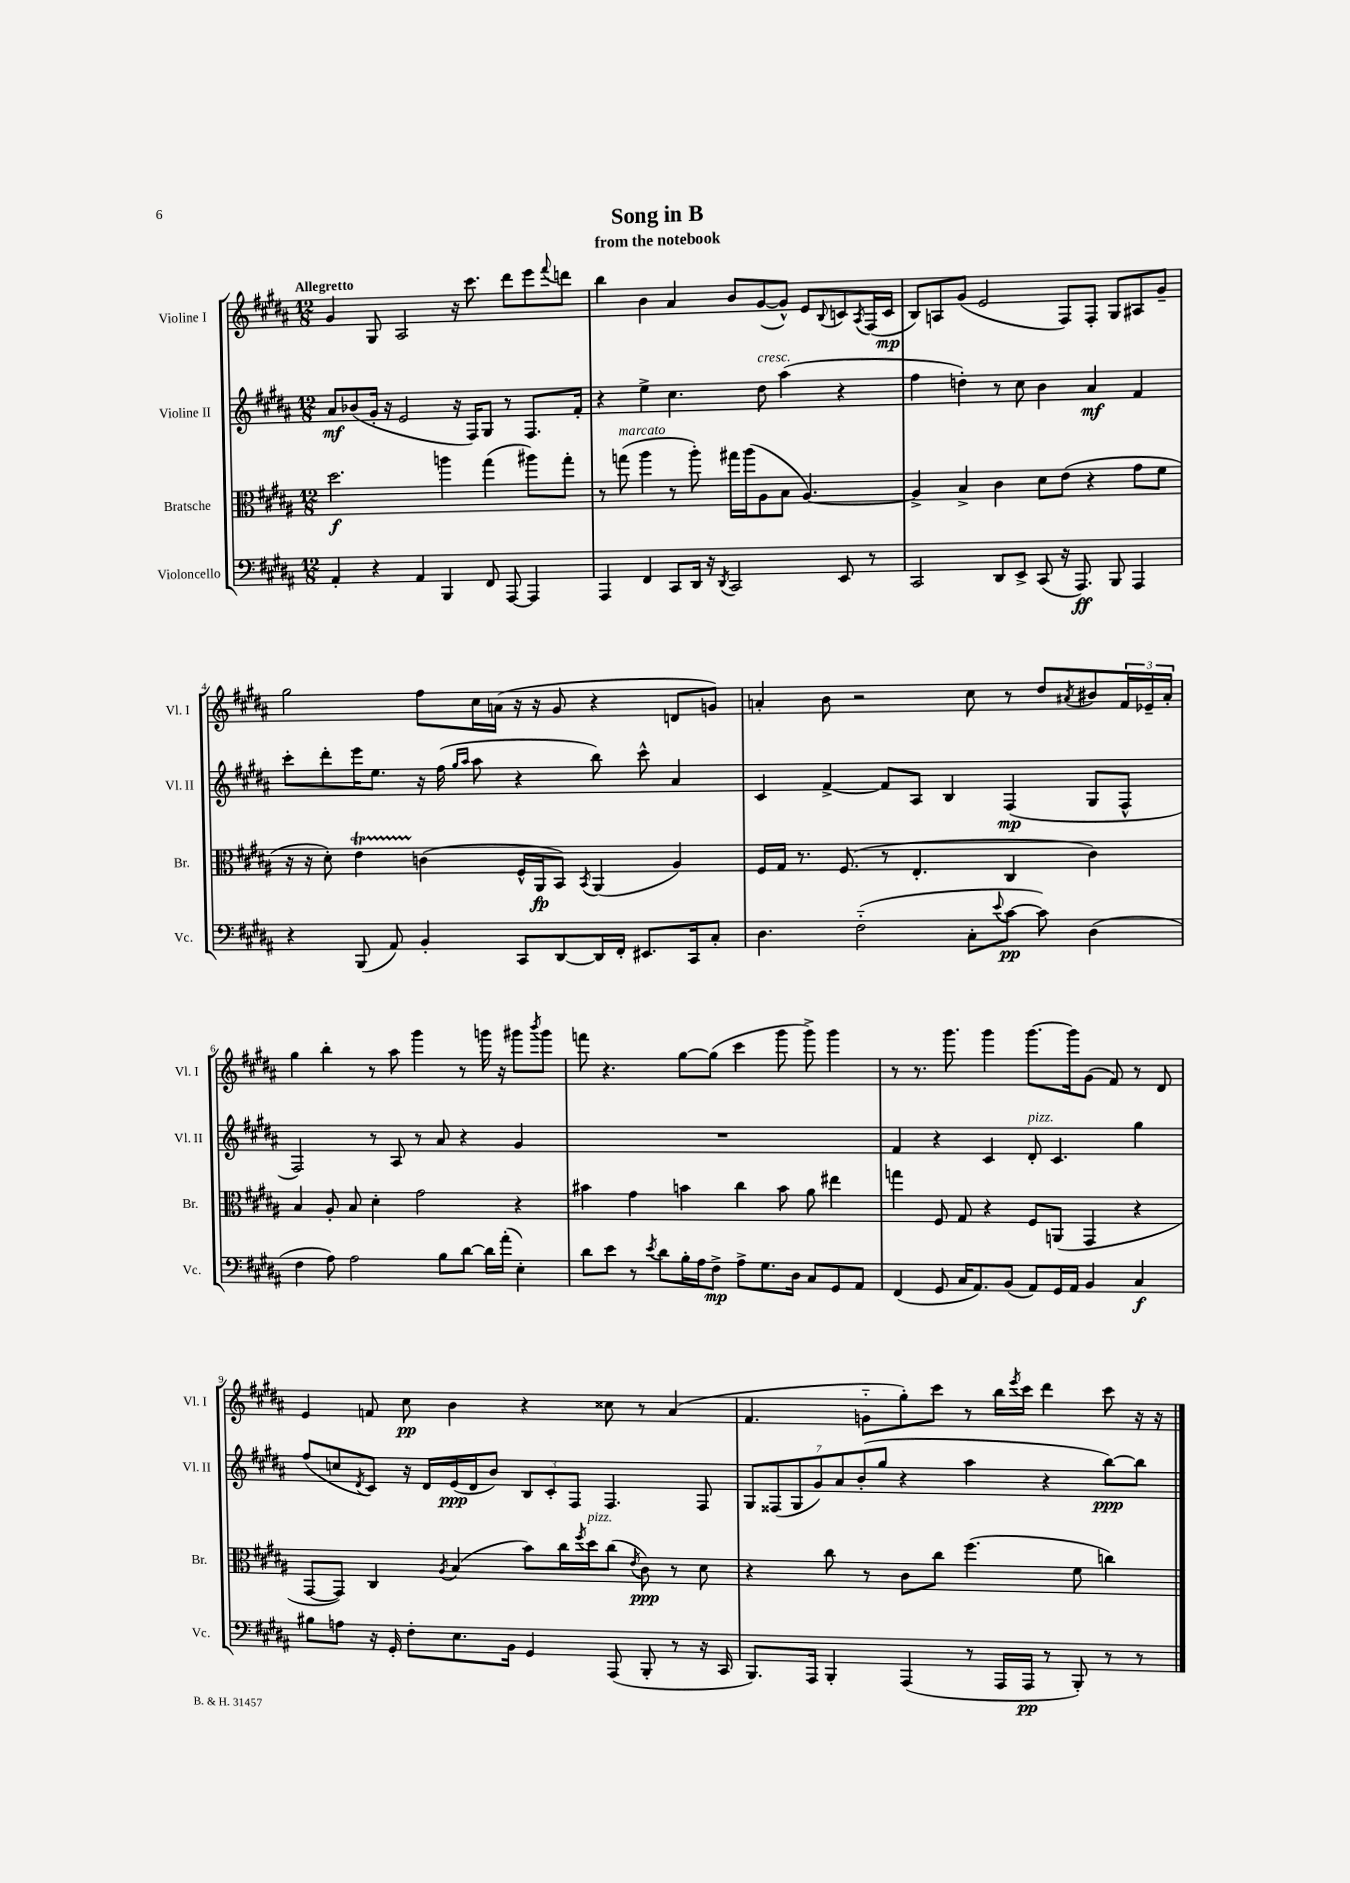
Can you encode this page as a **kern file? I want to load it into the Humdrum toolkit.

**kern	**dynam	**kern	**dynam	**kern	**dynam	**kern	**dynam
*part4	*part4	*part3	*part3	*part2	*part2	*part1	*part1
*staff4	*staff4	*staff3	*staff3	*staff2	*staff2	*staff1	*staff1
*I"Violoncello	*	*I"Bratsche	*	*I"Violine II	*	*I"Violine I	*
*I'Vc.	*	*I'Br.	*	*I'Vl. II	*	*I'Vl. I	*
*clefF4	*	*clefC3	*	*clefG2	*	*clefG2	*
*k[f#c#g#d#a#]	*	*k[f#c#g#d#a#]	*	*k[f#c#g#d#a#]	*	*k[f#c#g#d#a#]	*
*M12/8	*	*M12/8	*	*M12/8	*	*M12/8	*
=1	=1	=1	=1	=1	=1	=1	=1
!	!	!	!	!	!	!LO:TX:a:B:t=Allegretto	!
4AA#'/	.	2.dd#\	f	8a#/L	mf	4g#/	.
.	.	.	.	(8b-X/	.	.	.
4r	.	.	.	16g#'/Jk	.	8G#/	.
.	.	.	.	16r	.	.	.
.	.	.	.	2e/	.	2A#/	.
4AA#/	.	.	.	.	.	.	.
4BBB/	.	4aan\	.	.	.	.	.
.	.	.	.	16r	.	16r	.
.	.	.	.	16F#/KL)	.	8.ccc#\	.
8FF#/	.	(4gg#\	.	8G#/J	.	.	.
[8AAA#/	.	.	.	8r	.	8ddd#\L	.
4AAA#/]	.	8aa#X\L)	.	8.F#/L	.	8eee\	.
.	.	.	.	.	.	8qqfff#/	.
.	.	8gg#'\J	.	.	.	8dddn\J	.
.	.	.	.	16f#'/Jk	.	.	.
=2	=2	=2	=2	=2	=2	=2	=2
4AAA#/	.	8r	.	4r	.	4bb\	.
!	!	!LO:TX:a:i:t=marcato	!	!	!	!	!
.	.	(8ggn\	.	.	.	.	.
4FF#/	.	4aa#\	.	4ee^\	.	4b\	.
8CC#/L	.	8r	.	4.cc#\	.	4a#/	.
16DD#/Jk	.	8aa#'\)	.	.	.	.	.
16r	.	.	.	.	.	.	.
8qDD#/	.	.	.	.	.	.	.
2CC#/	.	16gg#X\LL	.	.	.	8b/L	.
.	.	(16aa#\J	.	.	.	.	.
!	!	!	!	!LO:TX:a:i:t=cresc.	!	!	!
.	.	8A#\	.	8dd#\	.	([8g#/	.
.	.	8B\J	.	(4aa#\	.	8g#^^/J])	.
.	.	[4.A#/)	.	.	.	8e/L	.
.	.	.	.	.	.	8qqB/	.
8EE/	.	.	.	4r	.	8cn/	.
.	.	.	.	.	.	8qA#/	.
8r	.	.	.	.	.	(16F#/L	.
.	.	.	.	.	.	16c/JJ	mp
=3	=3	=3	=3	=3	=3	=3	=3
2CC#/	.	4A#^/]	.	4ff#\	.	8B/L)	.
.	.	.	.	.	.	8An/	.
.	.	4B^/	.	4ddn'\)	.	(8g#/J	.
.	.	.	.	.	.	2e/	.
8DD#/L	.	4c#\	.	8r	.	.	.
8EE^/J	.	.	.	8cc#\	.	.	.
(8CC#/	.	8d#\L	.	4b\	.	.	.
16r	.	(8e\J	.	.	.	8F#/L)	.
8.AAA#/)	ff	.	.	.	.	.	.
.	.	4r	.	4a#/	mf	8F#'/J	.
8BBB/	.	.	.	.	.	8G#/L	.
4AAA#/	.	8g#\L	.	4f#/	.	8A#X/	.
.	.	8f#\J	.	.	.	8g#~/J	.
!!LO:LB:g=z
=4	=4	=4	=4	=4	=4	=4	=4
4r	.	16r	.	8ccc#'\L	.	2gg#\	.
.	.	16r	.	.	.	.	.
.	.	8d#'\)	.	8ddd#'\	.	.	.
(8BBB/	.	4eT\	.	16eee\K	.	.	.
.	.	.	.	8.ee\J	.	.	.
8AA#/)	.	.	.	.	.	.	.
4BB'/	.	(4cn\	.	16r	.	8ff#\L	.
.	.	.	.	(16ff#\	.	.	.
.	.	.	.	16qqgg#/LL	.	.	.
.	.	.	.	16qqaa#/JJ	.	.	.
.	.	.	.	8aa#\	.	16cc#\L	.
.	.	.	.	.	.	(16an\JJ	.
8CC#/L	.	16F#^^/LL	.	4r	.	16r	.
.	.	16AA#/J	fp	.	.	16r	.
[8DD#/	.	8BB/J)	.	.	.	8g#/	.
.	.	8qBB/	.	.	.	.	.
16DD#/L]	.	(4AA#/	.	8bb\)	.	4r	.
16FF#'/JJ	.	.	.	.	.	.	.
8.EE#X/L	.	.	.	8ccc#^^\	.	.	.
.	.	4A#/)	.	4a#/	.	8dn/L	.
16CC#/k	.	.	.	.	.	.	.
8C#'/J	.	.	.	.	.	8gn/J)	.
=5	=5	=5	=5	=5	=5	=5	=5
4.D#\	.	16F#/LL	.	4c#/	.	4an'/	.
.	.	16G#/JJ	.	.	.	.	.
.	.	8.r	.	.	.	.	.
.	.	.	.	[4f#^/	.	8b\	.
.	.	(8.F#/	.	.	.	.	.
(2F#\	.	.	.	.	.	2r	.
.	.	8r	.	8f#/L]	.	.	.
.	.	4.E'/	.	8A#/J	.	.	.
.	.	.	.	4B/	.	.	.
8C#'\L	.	.	.	.	.	8cc#\	.
8qqe/	.	.	.	.	.	.	.
[8c#\J	pp	4C#/	.	(4F#/	mp	8r	.
8c#\])	.	.	.	.	.	8dd#/L	.
.	.	.	.	.	.	8qa#X/	.
(4D#\	.	4c#\)	.	8G#/L	.	8b#X/	.
.	.	.	.	8F#^^/J	.	24f#/L	.
.	.	.	.	.	.	24e-X~/	.
.	.	.	.	.	.	24a#'/JJ	.
!!LO:LB:g=z
=6	=6	=6	=6	=6	=6	=6	=6
4F#\	.	4B/	.	2F#/)	.	4gg#\	.
8A#\)	.	8A#'/	.	.	.	4bb'\	.
2A#\	.	8B/	.	.	.	.	.
.	.	4d#'\	.	8r	.	8r	.
.	.	.	.	8A#/	.	8aa#\	.
.	.	2g#\	.	8r	.	4ggg#\	.
8B\L	.	.	.	8a#/	.	.	.
[8d#\J	.	.	.	4r	.	8r	.
16d#\LL]	.	.	.	.	.	16gggn\	.
(16a#'\JJ	.	.	.	.	.	16r	.
4E'\)	.	4r	.	4g#/	.	8ggg#X\L	.
.	.	.	.	.	.	8qbbb/	.
.	.	.	.	.	.	8ggg#\J	.
=7	=7	=7	=7	=7	=7	=7	=7
8d#\L	.	4b#X\	.	1.r	.	8fffn\	.
8e\J	.	.	.	.	.	4.r	.
8r	.	4g#\	.	.	.	.	.
8qe/	.	.	.	.	.	.	.
8d#\L	.	.	.	.	.	.	.
16B'\L	.	4bn\	.	.	.	[8gg#\L	.
16A#\J	.	.	.	.	.	.	.
8F#^\J	mp	.	.	.	.	(8gg#\J]	.
8A#^\L	.	4cc#\	.	.	.	4ccc#\	.
8.G#\	.	.	.	.	.	.	.
.	.	8b\	.	.	.	8ggg#\	.
16D#\Jk	.	.	.	.	.	.	.
8C#/L	.	8a#\	.	.	.	8ggg#^\)	.
8GG#/	.	4ee#X\	.	.	.	4ggg#\	.
8AA#/J	.	.	.	.	.	.	.
=8	=8	=8	=8	=8	=8	=8	=8
(4FF#/	.	4ggn\	.	4f#/	.	8r	.
.	.	.	.	.	.	8.r	.
8GG#/	.	8F#/	.	4r	.	.	.
.	.	.	.	.	.	8.ggg#\	.
16C#/KL	.	8G#/	.	.	.	.	.
8.AA#/)	.	.	.	.	.	.	.
.	.	4r	.	4c#/	.	4ggg#\	.
(8BB/J	.	.	.	.	.	.	.
!	!	!	!	!LO:TX:a:i:t=pizz.	!	!	!
8AA#/L)	.	8F#/L	.	8d#'/	.	[8.ggg#\L	.
16GG#/L	.	(8AAn/J	.	4.c#/	.	.	.
16AA#/JJ	.	.	.	.	.	16ggg#\k]	.
4BB/	.	4GG#/	.	.	.	(8g#\J	.
.	.	.	.	.	.	8f#/)	.
4C#/	f	4r	.	4gg#\	.	8r	.
.	.	.	.	.	.	8d#/	.
!!LO:LB:g=z
=9	=9	=9	=9	=9	=9	=9	=9
8B#X\L	.	[8GG#/L	.	(8ff#/L	.	4e/	.
8An\J	.	8GG#/J])	.	8ccn/	.	.	.
.	.	.	.	8qd#/	.	.	.
16r	.	4C#/	.	8c#/J)	.	8fn/	.
16GG#'/	.	.	.	.	.	.	.
8F#'\L	.	.	.	16r	.	8cc#\	pp
.	.	.	.	16d#/LL	.	.	.
.	.	8qA#/	.	.	.	.	.
8.E\	.	(4B/	.	(16e/	ppp	4b\	.
.	.	.	.	16d#/J	.	.	.
.	.	.	.	8b/J)	.	.	.
16BB\Jk	.	.	.	.	.	.	.
4GG#/	.	8b\L)	.	12B/L	.	4r	.
.	.	.	.	12c#'/	.	.	.
.	.	16cc#\L	.	.	.	.	.
.	.	.	.	12F#/J	.	.	.
.	.	8qff#/	.	.	.	.	.
!	!	!LO:TX:a:i:t=pizz.	!	!	!	!	!
.	.	16dd#\J	.	.	.	.	.
(8AAA#/	.	(8cc#\J	.	4.F#/	.	8cc##X\	.
.	.	8qe/	.	.	.	.	.
8BBB'/	.	8c#\)	ppp	.	.	8r	.
8r	.	8r	.	.	.	(4a#/	.
16r	.	8d#\	.	8F#/	.	.	.
16CC#/	.	.	.	.	.	.	.
=10	=10	=10	=10	=10	=10	=10	=10
8.BBB/L)	.	4r	.	14G#/L	.	4.f#/	.
.	.	.	.	(14F##X/	.	.	.
.	.	.	.	14G#/	.	.	.
16AAA#/Jk	.	.	.	.	.	.	.
.	.	.	.	14g#/)	.	.	.
4BBB'/	.	8cc#\	.	.	.	.	.
.	.	.	.	14a#/	.	.	.
.	.	.	.	(14b'/	.	.	.
.	.	8r	.	.	.	8gn\L	.
.	.	.	.	14gg#/J	.	.	.
(4AAA#/	.	8c#\L	.	4r	.	8gg#'\)	.
.	.	8cc#\J	.	.	.	8ccc#\J	.
8r	.	(4.ff#\	.	4aa#\	.	8r	.
16AAA#/LL	.	.	.	.	.	16bb\LL	.
.	.	.	.	.	.	8qeee/	.
16AAA#/JJ	pp	.	.	.	.	16ccc#\JJ	.
8r	.	.	.	4r	.	4ddd#\	.
8BBB'/)	.	8f#\	.	.	.	.	.
8r	.	4ccn\)	.	[8bb\L)	ppp	8ccc#\	.
8r	.	.	.	8bb\J]	.	16r	.
.	.	.	.	.	.	16r	.
==	==	==	==	==	==	==	==
*-	*-	*-	*-	*-	*-	*-	*-
